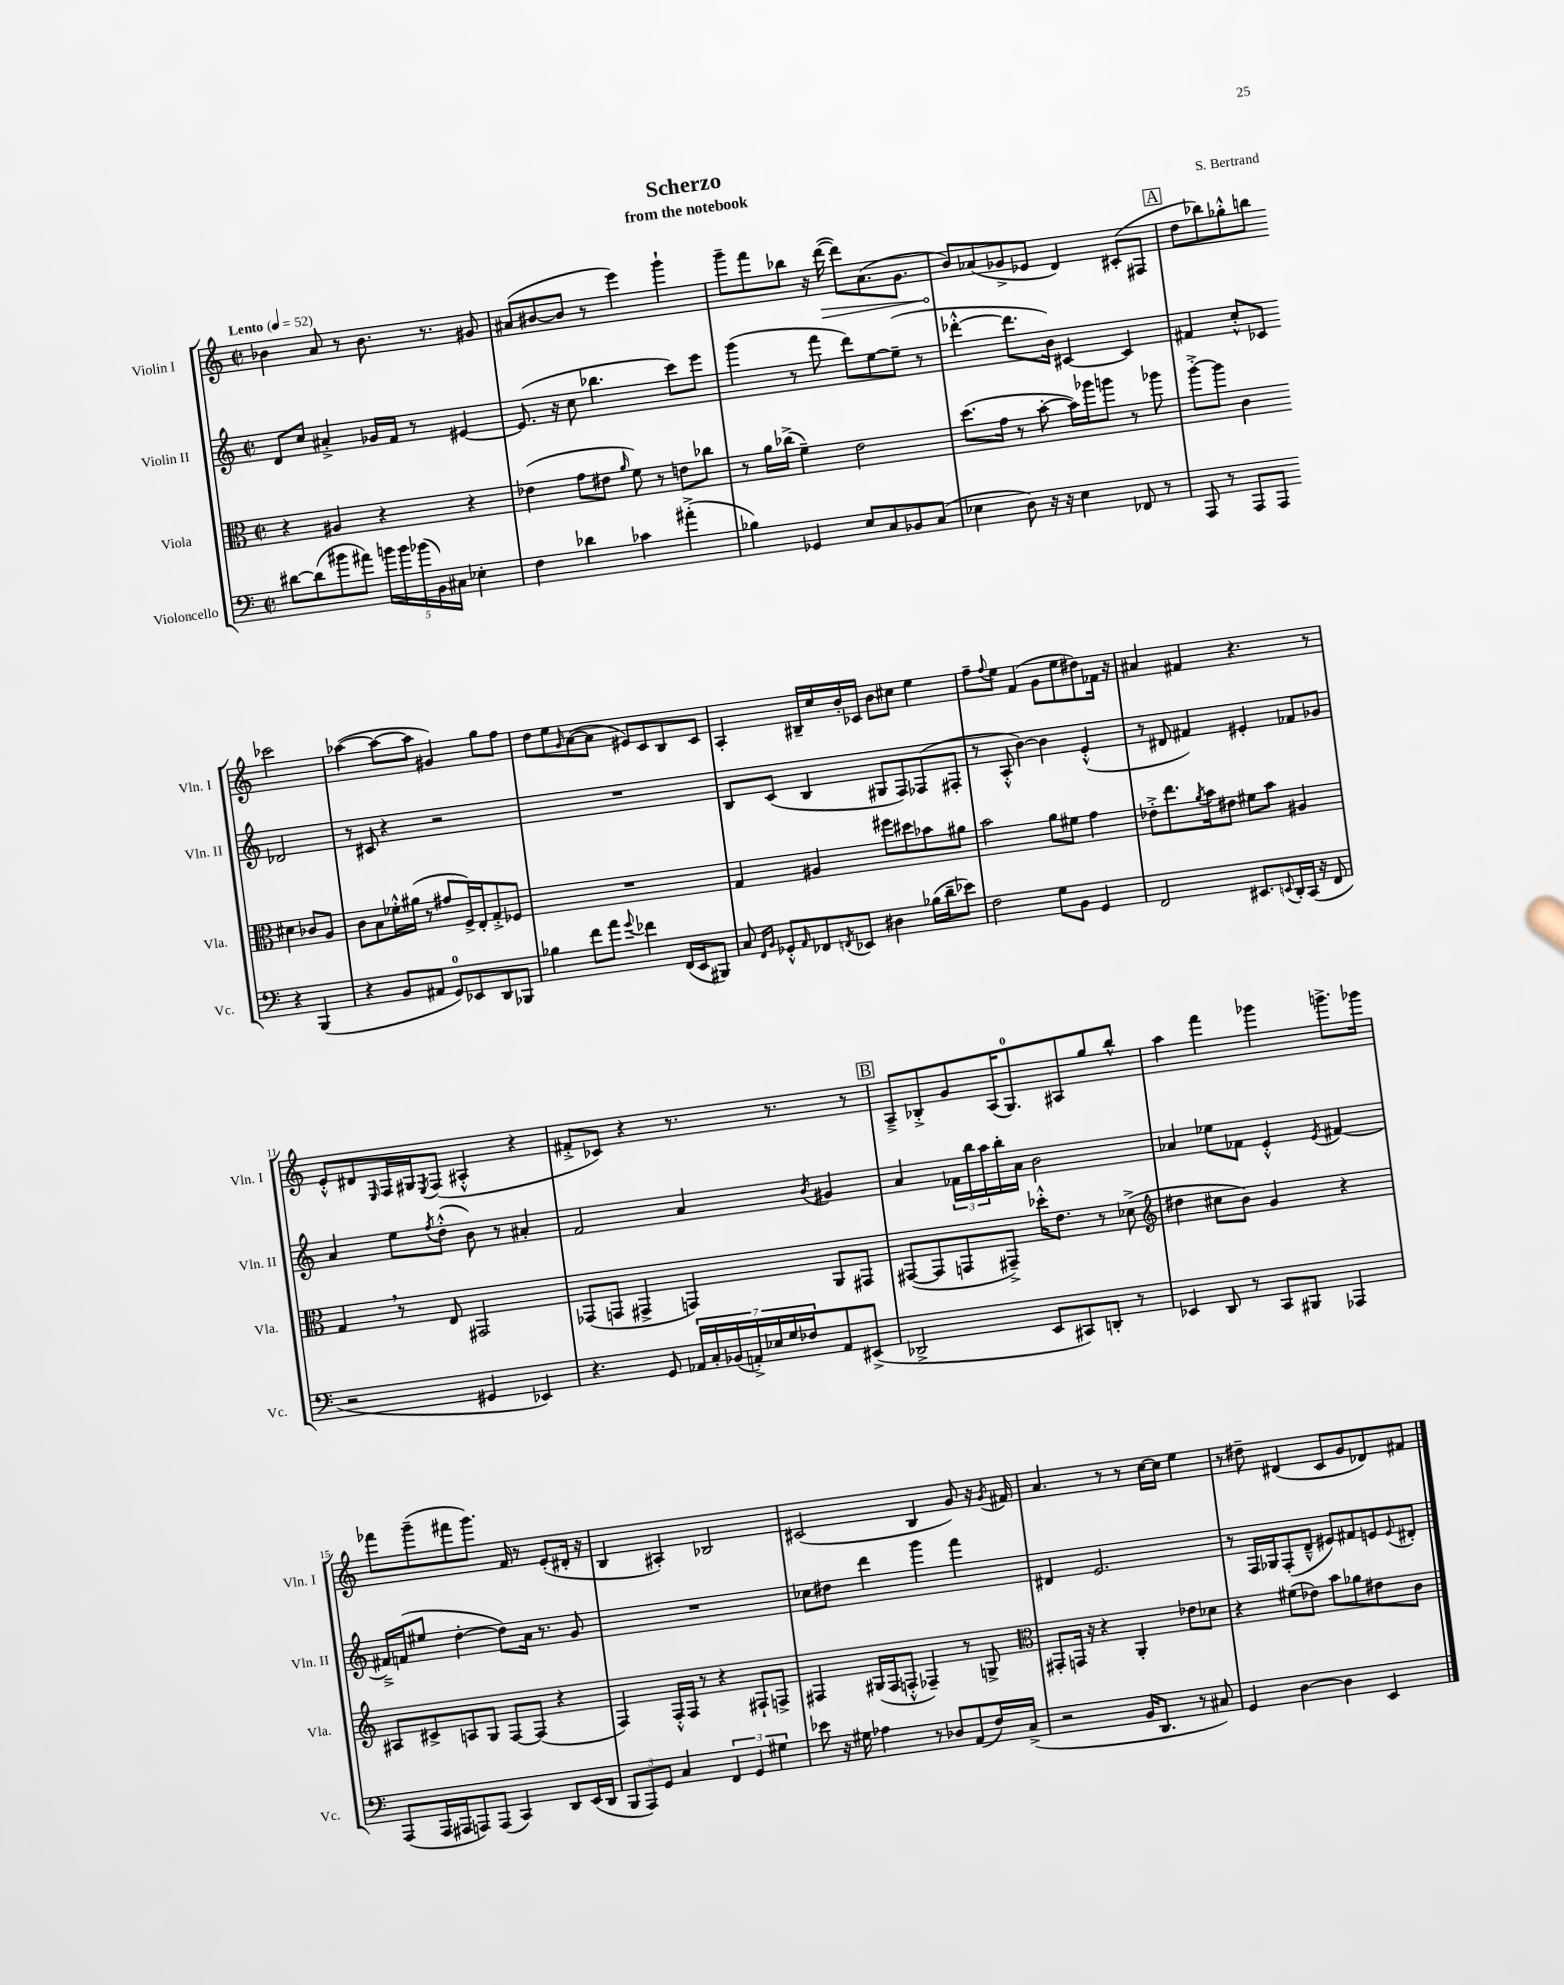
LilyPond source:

\header { title = "Scherzo" composer = "S. Bertrand" subtitle = "from the notebook" }
<<
\new StaffGroup <<
\new Staff = "s0" \with { instrumentName = "Violin I" shortInstrumentName = "Vln. I" } {
    \clef treble \key c \major \defaultTimeSignature \time 2/2 \tempo "Lento" 4 = 52
    bes'4 a'8 r8 bes'8. r8. gis'8 |
    ais'8( bis'8~ bis'8 r8 e'''4) g'''4-! |
    g'''8-- f'''8 bes''8 r16 \once \override Hairpin.circled-tip = ##t d'''16~\>( d'''8) a'8.( g'8. |
    b'8\!) aes'8( ges'8-> ees'8 d'4) cis'8-.( fis8 |
    \mark \markup { \box "A" } d''8 bes''8) ges''8-.-^ b''8 ces'''2 |
    aes''4~( aes''8~ aes''8 gis'4) g''8 f''8 |
    d''8 e''8 \grace { g'16 } a'8~( a'8 eis'8) c'8 b8 c'8 |
    a4-. bis16-- c''16 b'16-. ces'16 b'8 cis''8 e''4 |
    f''8-- \appoggiatura { f''8 } e''8 f'4( g'8 e''8 dis''8) fes'16 r16 |
    ais'4 fis'4 r4. r8 |
    e'8-.-^ dis'8 \grace { e16 } f16 gis16 \acciaccatura { e8 } f8( ais4-.-^ r4 |
    fis'8-.-> ces'8) r4 r8. r8. r8 |
    \mark \markup { \box "B" } a8---> bes8-.-> g'8 a16( g8.-0) ais8 g''8 b''8-^ |
    a''4 f'''4 ges'''4 g'''8.-> ges'''16 |
    fes'''8 g'''8--( fis'''8 g'''8.) f'16 r8 e'8-.( dis'16-. r16 |
    b4 ais4-.) bes2 |
    cis'2( b4 g'8) r16 \acciaccatura { g'8 } fis'16 |
    a'4. r8 r8 c''16~ c''16 e''4 |
    r8 dis''8-- dis'4( c'8 g'8 des'8) fis'8 \bar "|." |
}
\new Staff = "s1" \with { instrumentName = "Violin II" shortInstrumentName = "Vln. II" } {
    \clef treble \key c \major \defaultTimeSignature \time 2/2
    d'8 c''8 ais'4-.-> ges'16 f'16 r8 eis'4~ |
    eis'8.( r16 c''8 bes''4. c'''8) e'''8 |
    g'''4( r8 f'''8 d'''8) e''8~ e''8--( r8 |
    des'''4~-.-^ des'''8. b'16) cis'4~ cis'4 |
    \mark \markup { \box "A" } fis'4 c''8-.-^ ces'8 des'2 |
    r8 cis'8 r4 r2 |
    R1 |
    b8 c'8( b4 gis8 f8) fes8( fis8-. |
    r8 a8-.-^ b'4~) b'4 e'4-.-^( |
    r8 dis'8 fis'4) eis'4-. fes'8 ges'8 |
    a'4 e''8 \acciaccatura { f''8 } d''8-.-^( b'8) r8 ais'4-. |
    f'2 a'4 \acciaccatura { b'8 } gis'4 |
    \mark \markup { \box "B" } a'4 \tuplet 3/2 { fes'16 b''16 a''16 } b''16-. a'16 b'2 |
    aes'4 ees''8 fes'8 e'4-.-^ \acciaccatura { e'8 } fis'4~ |
    fis'16---> f'16( eis''8 d''4~-. d''8) a'16 r8. g'8 |
    R1 |
    ces''8 dis''8 d'''4 g'''4 f'''4 |
    dis'4 e'2. |
    r8 f16 ges16 f8-.( d'8---^ eis'8) fis'8 e'8 \appoggiatura { e'8 } dis'8-. \bar "|." |
}
\new Staff = "s2" \with { instrumentName = "Viola" shortInstrumentName = "Vla." } {
    \clef alto \key c \major \defaultTimeSignature \time 2/2
    r4 ais4 r4 r4 |
    ees'4( g'8 eis'8 \grace { a'16 } f'8) r8 e'8 ces''8 |
    r8 a'16 ces''16->( f'4--) e'2 |
    d''8.( g'16 r8 b'8~-. b'16) aes''16 a''8 r8 aes''8 |
    \mark \markup { \box "A" } a''8~-.-> a''8 c'4 dis'4 ces'8 a8 |
    c'8 b8 fes'16-.-^ ais'16( r8 gis'8 f16->) e16-. g8-.-> fes8 |
    R1 |
    g4 ais4 fis''8 dis''8 bes'8 ais'8 |
    b'2 a'8 fis'8 g'4 |
    ees'8-.-> e''8. \acciaccatura { a'8 } b'16 eis'8 fis'8 b'8 ais4 |
    g4 \breathe r8 e8 gis,2 |
    ges,8( g,8 gis,4-> g,4) a,8 gis,8 |
    \mark \markup { \box "B" } gis,8~( gis,8 g,8 gis,8--->) des''16-.-^ e'8. r8 des'8->( |
    \clef treble dis''4 cis''8 b'8) g'4 r4 |
    ais8 cis'8-> a8 g8 f8~ f8( r4 |
    f4) f16-.-^ f16 r8 r4 fis8-! f8-> |
    fis4 gis16( fis16 f8-.-^ fes4--) r8 g8-> |
    \clef alto gis,8-. g,16 r16 r4 a,4-. ees'8 des'8 |
    r4 fis'8( ees'8) b'8 aes'8 eis'8 c'8 \bar "|." |
}
\new Staff = "s3" \with { instrumentName = "Violoncello" shortInstrumentName = "Vc." } {
    \clef bass \key c \major \defaultTimeSignature \time 2/2
    dis'8~ dis'8( bis'8 ais'8) \tuplet 5/4 { b'16 b'16 bes'16( b,16) cis16 } ees4-. |
    f4 des'4 ces'4 ais'4-.->( |
    bes4) ges,4 e8 c8 bes,8 c8( |
    ees4 d8) r16 r16 ees4 fes,8 r8 |
    \mark \markup { \box "A" } a,,8 r8 a,,8 a,,8 r4 b,,4( |
    r4 b,8 ais,8 g,8-0) ees,8 d,8 bes,,8 |
    bes4 f'8 a'8 \appoggiatura { g'8 } fes'4 f,16( e,16 bis,,8) |
    c8 \grace { f,16 b,16 } ges,8-.-^ \grace { a,16 } fes,8 \acciaccatura { f,8 } ees,8 dis4 bes16( d'16-- ees'8) |
    f2 g8 b,8 g,4 |
    f,2 eis,8. \appoggiatura { e,8 } d,16-. c,16( r16 f,8 |
    r2 gis,4 ees,4) |
    r4. g,8 \tuplet 7/4 { aes,16 c16-. bes,16( a,16-.->) ees16 g16 fes16 } a,8 eis,8->( |
    \mark \markup { \box "B" } des,2-> e,8 cis,8) d,8-. r8 |
    ees,4 d,8 r8 c,8 bis,,8 aes,,4 |
    a,,8( a,,16 ais,,16 a,,8) a,,8( c,4) d,8 e,16( d,16 |
    \tuplet 3/2 { b,,8 a,,8) g,8 } c4 \tuplet 3/2 { f,4 g,4 gis4 } |
    ees'8 r16 gis16 aes4 r8 des8 a,8( f16) c16->( |
    r2 b,16 d,8. r8 cis8) |
    g,4 d4~ d4 e,4 \bar "|." |
}
>>
>>
